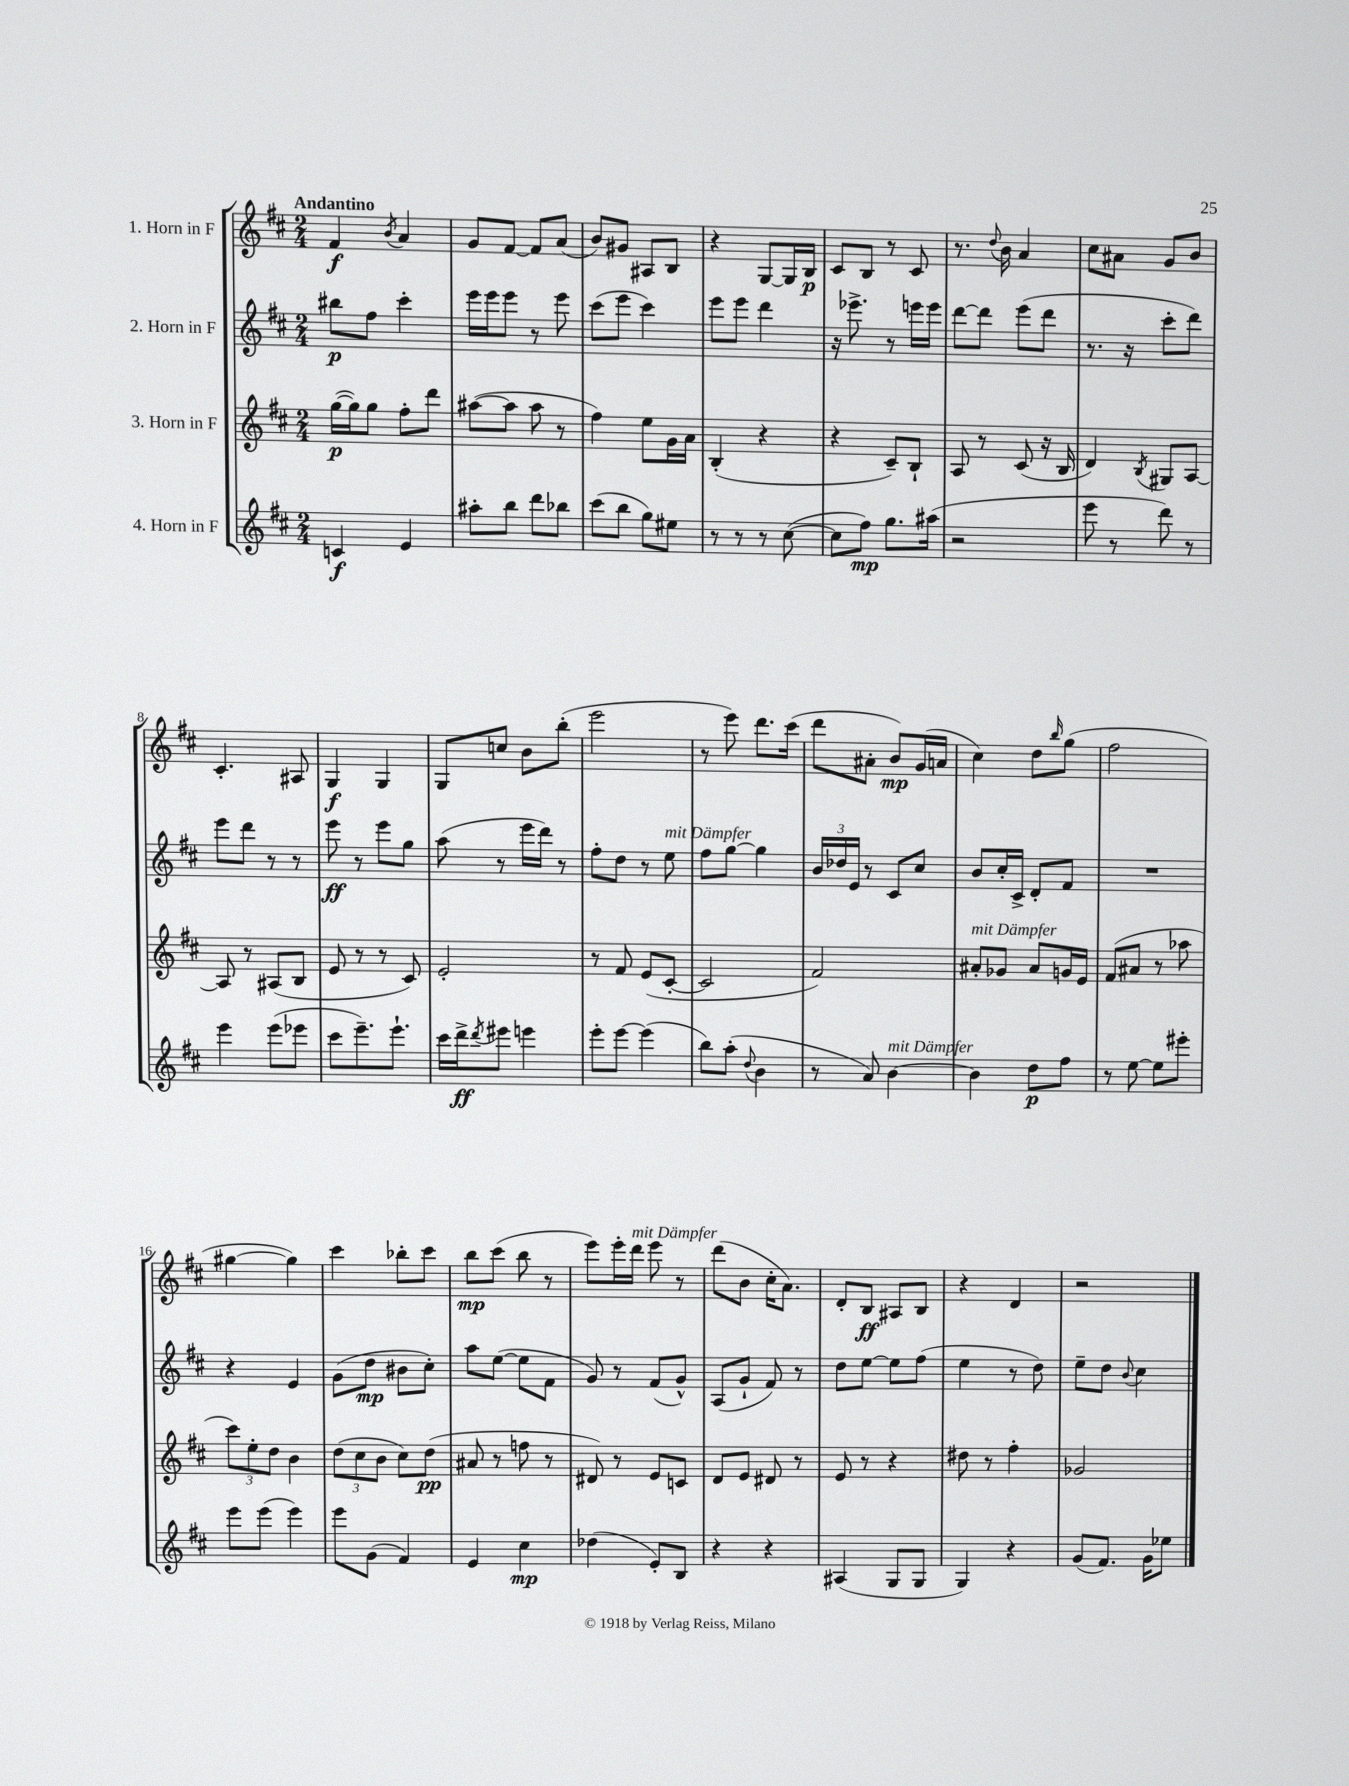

**kern	**kern	**kern	**kern
*staff4	*staff3	*staff2	*staff1
*clefG2	*clefG2	*clefG2	*clefG2
*k[f#c#]	*k[f#c#]	*k[f#c#]	*k[f#c#]
*M2/4	*M2/4	*M2/4	*M2/4
4c	([16gg	8bb#	4f#
.	16gg])	.	.
.	8gg	8ff#	.
.	.	.	8qb
4e	8ff#'	4ccc#'	4a
.	8ddd	.	.
=	=	=	=
8aa#'	([8aa#	16eee	8g
.	.	16eee	.
8bb	8aa#]	8eee	[8f#
8ddd	8aa#	8r	8f#]
8bb-	8r	8eee	(8a
=	=	=	=
(8ccc#	4ff#)	(8ccc#	8b)
8bb	.	8eee	8g#
8gg)	8ee	4ccc#)	8A#
8ee#	16g	.	8B
.	16a	.	.
=	=	=	=
8r	(4B'	8eee	4r
8r	.	8eee	.
8r	4r	4ddd	[8G
([8cc#	.	.	16G]
.	.	.	16B
=	=	=	=
8cc#]	4r	16r	8c#
.	.	8.eee-^	.
8ff#)	.	.	8B
8.gg	8c#~)	8r	8r
.	8B`	16eee	8c#
(16aa#	.	16eee	.
=	=	=	=
2r	8A	[8ddd	8.r
.	8r	8ddd]	.
.	.	.	8qqdd
.	.	.	16b
.	(8c#	(8eee	4a
.	16r	8ddd	.
.	16B	.	.
=	=	=	=
8eee	4d)	8.r	8cc#
8r	.	.	8a#
.	.	16r	.
.	8qB	.	.
8ddd)	8G#	8ccc#'	8g
8r	[8A	8ddd)	8b
=	=	=	=
4eee	8A]	8eee	4.c#'
.	8r	8ddd	.
(8eee	(8A#	8r	.
8eee-	8B	8r	8A#
=	=	=	=
8ccc#	8e	8eee	4G
8.eee~)	8r	8r	.
.	8r	8eee	4G
8.eee`	.	.	.
.	8c#)	8gg	.
=	=	=	=
16ccc#	2e'	(8aa	8G
16ddd^	.	.	.
8qddd	.	.	.
8eee#	.	8r	8cc
4eee	.	16eee	8b
.	.	16ddd)	.
.	.	8r	(8bb'
=	=	=	=
8eee'	8r	8ff#'	2eee
[8eee	8f#	8dd	.
(4eee]	(8e	8r	.
.	[8c#'	8ee	.
=	=	=	=
8bb)	2c#]	8ff#	8r
(8aa'	.	[8gg	8eee)
8qqdd	.	.	.
4b	.	4gg]	8.ddd
.	.	.	(16ccc#
=	=	=	=
8r	2f#)	24b	8ddd
.	.	24dd-	.
.	.	24e	.
8a)	.	8r	8a#'
[4b	.	8c#	8b)
.	.	8cc#	(16g
.	.	.	16a
=	=	=	=
4b]	8a#'	8b	4cc#)
.	8g-	16cc#'	.
.	.	16c#^	.
8dd	8a#	8d'	8dd
.	.	.	16qqbb
8ff#	16g	8f#	(8gg
.	16e	.	.
=	=	=	=
8r	(8f#	2r	2ff#
[8ee	8a#	.	.
8ee]	8r	.	.
8eee#'	8aa-	.	.
=	=	=	=
8eee	12ccc#)	4r	[4gg#
.	12ee'	.	.
(8eee	.	.	.
.	12dd	.	.
4eee)	4b	4e	4gg#])
=	=	=	=
8eee	(12dd	(8g	4ccc#
.	12cc#	.	.
(8g	.	8dd	.
.	12b	.	.
4f#)	8cc#)	8b#	8bb-'
.	(8dd	8cc#')	8ccc#
=	=	=	=
4e	8a#	8aa	8bb
.	8r	([8ee	(8ccc#
4cc#	8ff	8ee]	8bb
.	8r	8f#	8r
=	=	=	=
(4dd-	8d#)	8g)	8eee)
.	8r	8r	16eee'
.	.	.	16ddd
8e')	8e	(8f#	8eee
8B	8c	8g^^)	8r
=	=	=	=
4r	8d	(8A	(8ddd
.	8e	8g`	8b
4r	8d#	8f#)	16cc#'
.	.	.	8.a)
.	8r	8r	.
=	=	=	=
(4A#	8e	8dd	8d'
.	8r	[8ee	8B
8G	4r	8ee]	8A#
8G	.	(8ff#	8B
=	=	=	=
4G)	8dd#	4ee	4r
.	8r	.	.
4r	4ff#'	8r	4d
.	.	8dd)	.
=	=	=	=
(8g	2g-	8ee~	2r
8.f#)	.	8dd	.
.	.	8qqb	.
.	.	4cc#	.
16g	.	.	.
8ee-	.	.	.
==	==	==	==
*-	*-	*-	*-
